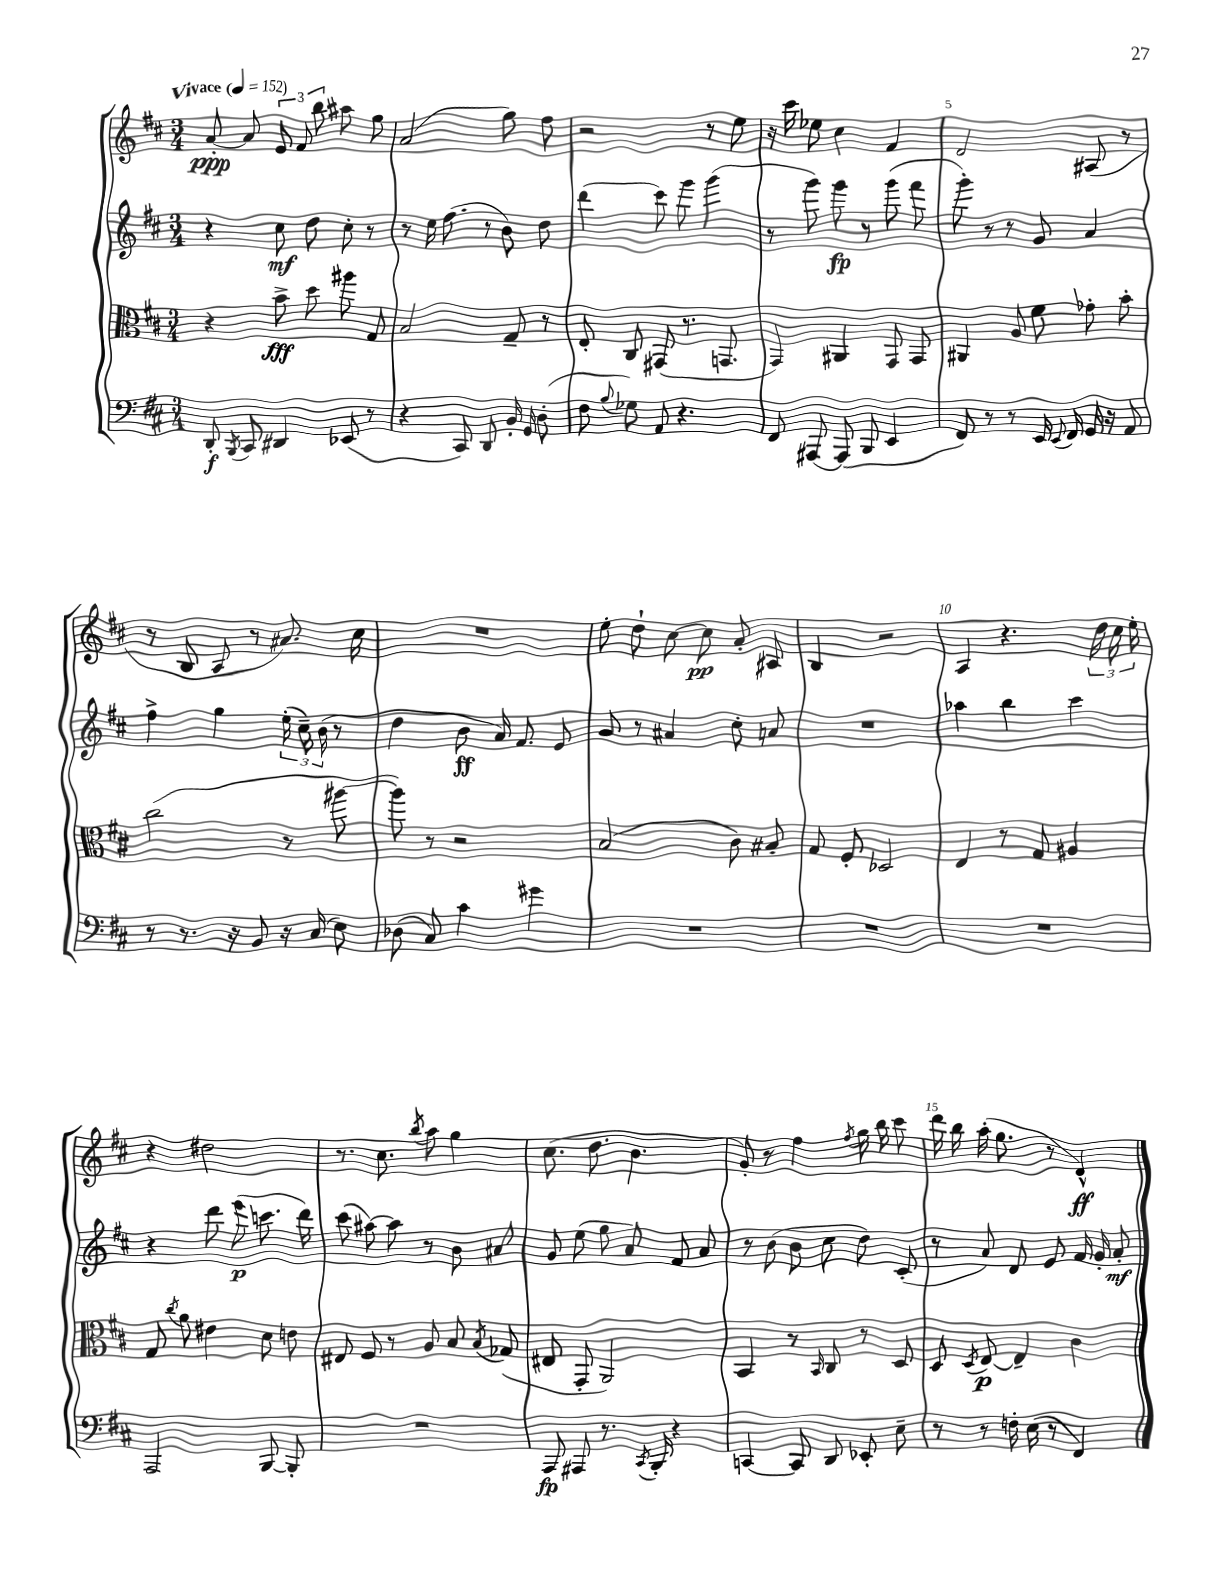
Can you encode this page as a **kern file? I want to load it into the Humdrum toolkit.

**kern	**kern	**kern	**kern
*staff4	*staff3	*staff2	*staff1
*clefF4	*clefC3	*clefG2	*clefG2
*k[f#c#]	*k[f#c#]	*k[f#c#]	*k[f#c#]
*M3/4	*M3/4	*M3/4	*M3/4
*MM152	*MM152	*MM152	*MM152
8DD'	4r	4r	[8a'
8qBBB	.	.	.
8CC#	.	.	8a]
4DD#	8b^	8cc#	12e
.	.	.	12f#
.	8dd	8dd	.
.	.	.	12bb
(8EE-	8aa#	8cc#'	8aa#
8r	8G	8r	8gg
=	=	=	=
4r	2B	8r	(2a
.	.	16ee	.
.	.	(8.ff#	.
8CC#)	.	.	.
8DD	.	8r	.
16BB'	8G~	8b)	8gg)
16GG	.	.	.
(8D'	8r	8dd	8ff#
=	=	=	=
8F#	8E'	(4ddd	2r
8qqB	.	.	.
8G-)	8C#	.	.
8AA	(8GG#	8ccc#)	.
4.r	8.r	8ggg	.
.	.	(4ggg	8r
.	8.GG	.	.
.	.	.	8ee
=	=	=	=
8FF#	4GG)	8r	16r
.	.	.	16ccc#
[8AAA#	.	8ggg)	8ee-
(8AAA#]	4AA#	8ggg	4cc#
8BBB	.	8r	.
4EE	8GG	(8ggg	4f#
.	8GG	8fff#	.
=	=	=	=
8FF#)	4AA#	8ggg')	2d
8r	.	8r	.
8r	8A	8r	.
16EE	8f#	8g	.
8qqEE	.	.	.
16FF#	.	.	.
16GG	8g-'	4a	(8A#
16r	.	.	.
8AA	8b'	.	8r
=	=	=	=
8r	(2cc#	4ff#^	8r
8.r	.	.	8B
.	.	4gg	8A
16r	.	.	.
8BB	.	.	8r
16r	8r	(24ee'	8.a#)
.	.	24cc#~)	.
(16C#	.	.	.
.	.	(24b	.
8E)	[8aa#	8r	.
.	.	.	16cc#
=	=	=	=
(8D-	8aa#])	4dd	2.r
8C#)	8r	.	.
4c#	2r	8b	.
.	.	16a)	.
.	.	8.f#	.
4g#	.	.	.
.	.	8e	.
=	=	=	=
2.r	(2B	8g	8ee'
.	.	8r	8dd`
.	.	4a#	[8cc#
.	.	.	8cc#]
.	8c#)	8cc#'	8a'
.	8B#'	8a	8A#
=	=	=	=
2.r	8G	2.r	4B
.	8F#'	.	.
.	2D-	.	2r
=	=	=	=
2.r	4E	4aa-	4A
.	8r	4bb	4.r
.	8G	.	.
.	4A#	4ccc#	.
.	.	.	24dd
.	.	.	24cc#
.	.	.	24ee'
=	=	=	=
2AAA	8G	4r	4r
.	8qcc#	.	.
.	8a	.	.
.	4e#	8ddd	2dd#
.	.	(8eee	.
[8BBB	8d	8.ccc	.
8BBB']	8e	.	.
.	.	16ddd)	.
=	=	=	=
2.r	8E#	(8ccc#	8.r
.	8F#	[8aa#)	.
.	.	.	8.cc#
.	8r	8aa#]	.
.	.	.	8qbb
.	8A	8r	8aa
.	8B	8b	4gg
.	8qB	.	.
.	(8G-	8a#	.
=	=	=	=
8AAA	8E#	8g	(8.cc#
8AAA#	8GG'	(8ee	.
.	.	.	8.dd
8.r	2AA)	8gg	.
.	.	8a)	4.b
8qCC#	.	.	.
16BBB'	.	.	.
4r	.	8f#	.
.	.	8a	.
=	=	=	=
[4CC	4BB	8r	8g')
.	.	(8b	8r
8CC]	8r	8b	4ff#
.	16qqBB	.	.
8DD	8C#	8cc#	.
.	.	.	8qff#
8EE-'	8r	8dd)	16gg
.	.	.	16bb
8E~	8D	(8c#'	8ccc#
=	=	=	=
8r	8D	8r	16ddd
.	.	.	16bb
.	8qD	.	.
8r	[8E	8a)	(16aa'
.	.	.	8.gg
16F'	4E~]	8d	.
(16E	.	.	.
8r	.	8e	8r
4FF#)	4c#	16f#	4d^^)
.	.	16g'	.
.	.	8a'	.
==	==	==	==
*-	*-	*-	*-
